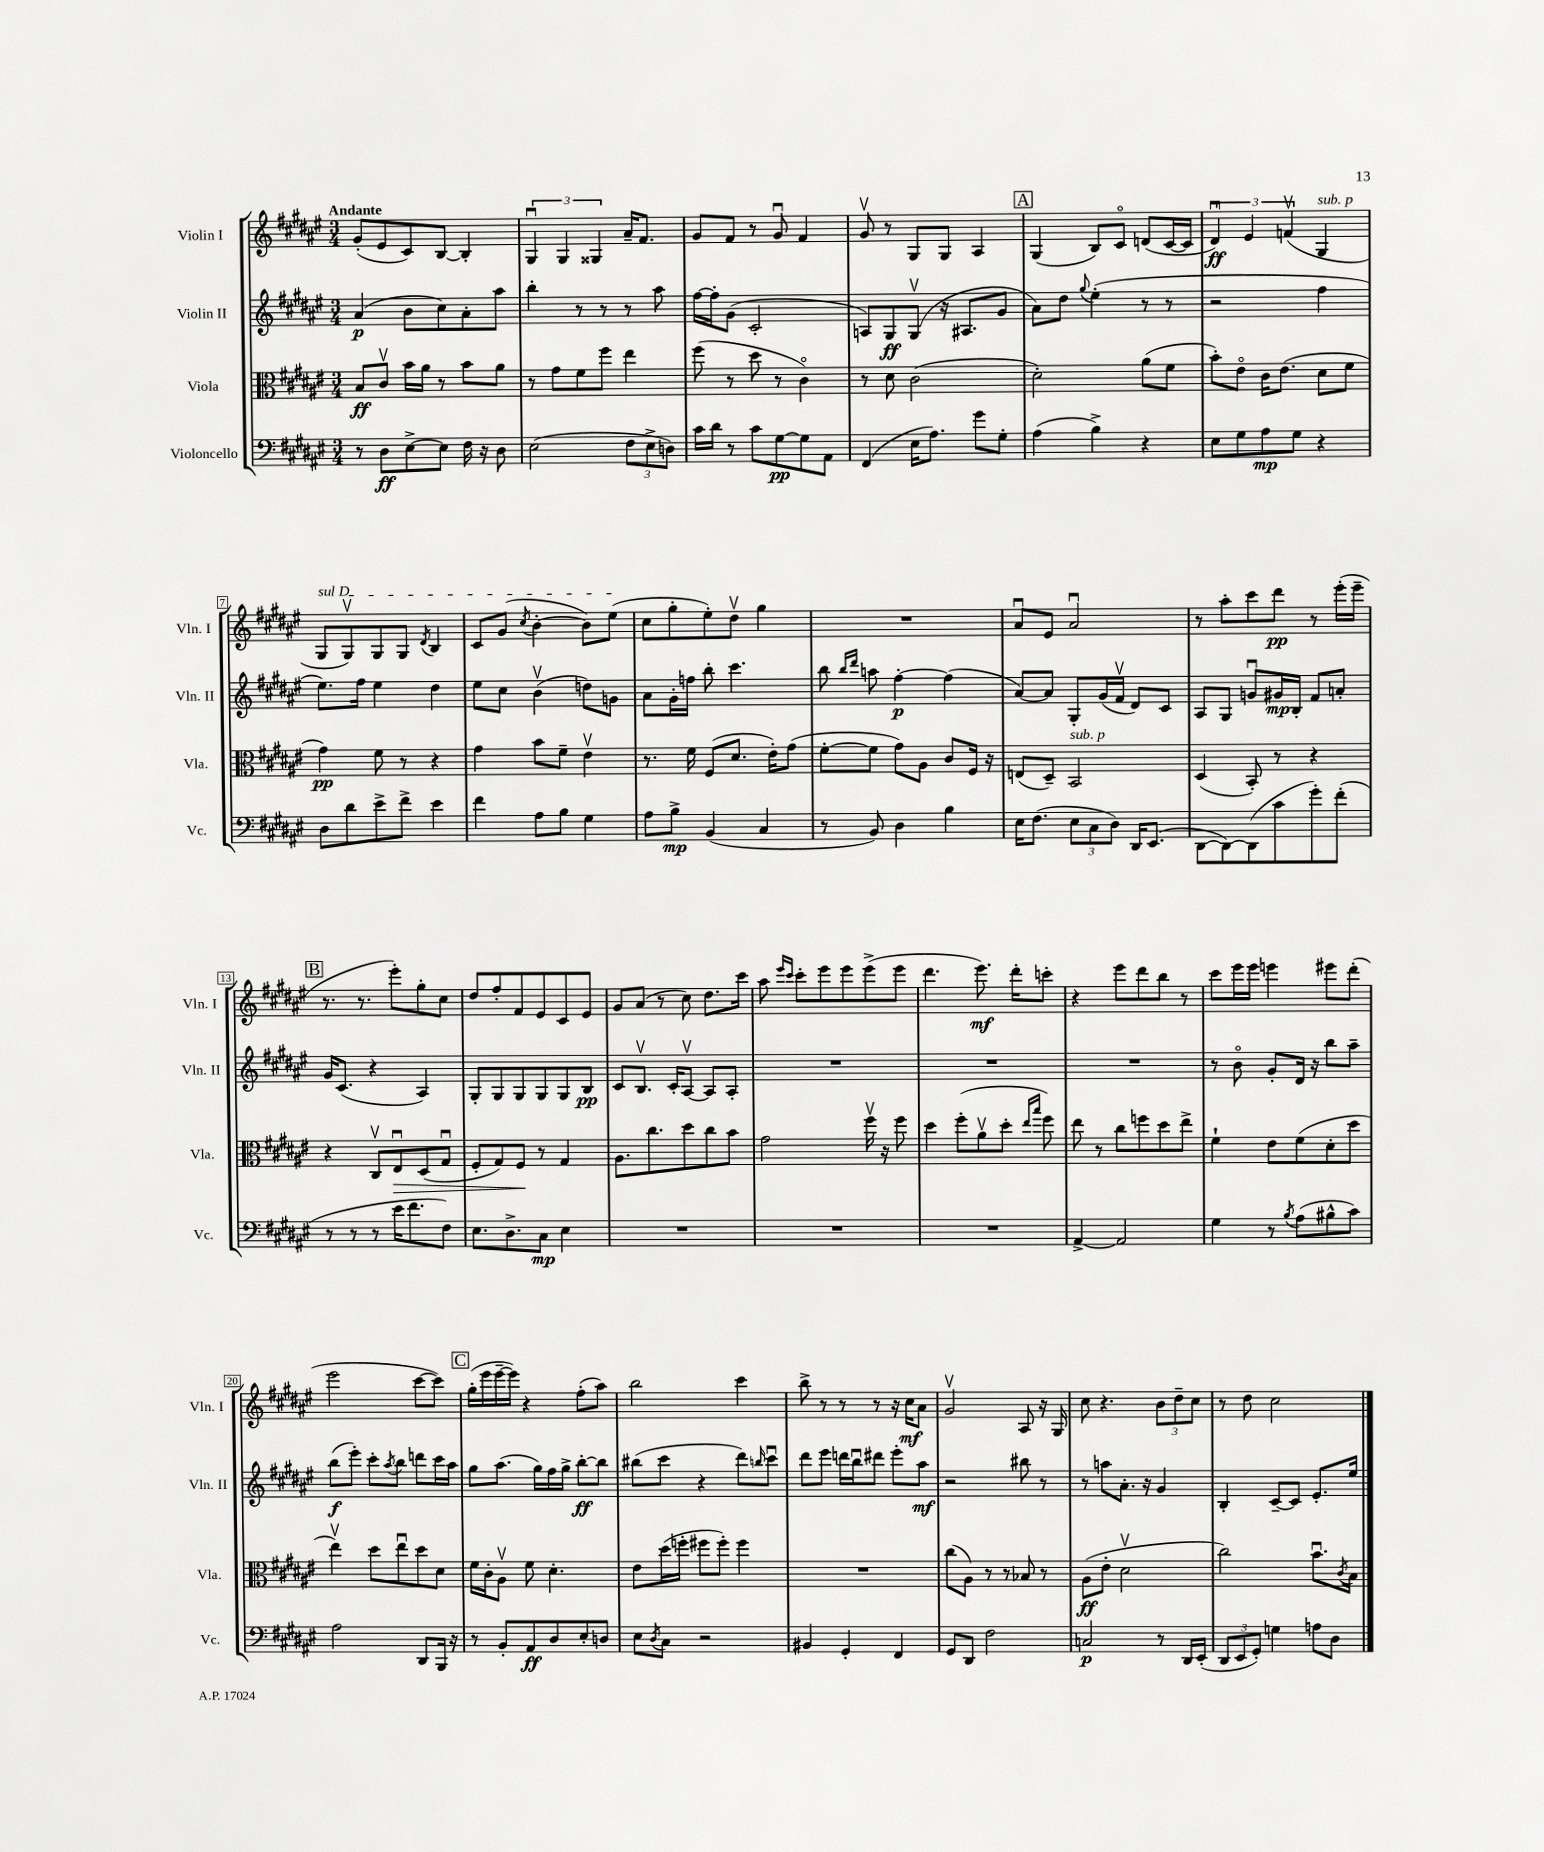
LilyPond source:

<<
\new StaffGroup <<
\new Staff = "s0" \with { instrumentName = "Violin I" shortInstrumentName = "Vln. I" } {
    \clef treble \key fis \major \numericTimeSignature \time 3/4 \tempo "Andante"
    gis'8-.( eis'8 cis'8) b8~ b4-. |
    \tuplet 3/2 { gis4\downbow gis4 gisis4 } ais'16-- fis'8. |
    gis'8 fis'8 r8 gis'8\downbow fis'4 |
    gis'8\upbow r8 gis8 gis8 ais4 |
    \mark \markup { \box "A" } gis4( b8) cis'8\flageolet d'8( cis'16~ cis'16 |
    \tuplet 3/2 { dis'4\downbow\ff) eis'4 f'4\upbow( } gis4^\markup { \italic "sub. p" } |
    \once \override TextSpanner.bound-details.left.text = \markup { \italic "sul D" } gis8\startTextSpan gis8\upbow) gis8 gis8 \acciaccatura { dis'8 } b4 |
    cis'8 gis'8( \acciaccatura { cis''8 } b'4~-. b'8) eis''8\stopTextSpan( |
    cis''8 gis''8-. eis''8-.) dis''8\upbow gis''4 |
    R2. |
    ais'8\downbow eis'8 ais'2\downbow |
    r8 ais''8-. cis'''8 dis'''8\pp r8 eis'''16-.( eis'''16-- |
    \mark \markup { \box "B" } r8. r8. eis'''8-.) gis''8-. cis''8 |
    dis''8 fis''8-. fis'8 eis'8 cis'8 eis'8 |
    gis'8 ais'8( r8 cis''8) dis''8. cis'''16 |
    ais''8 \grace { eis'''16 cis'''16 } cis'''8-. eis'''8 eis'''8 eis'''8->( eis'''8 |
    dis'''4. eis'''8.\mf) dis'''16-. c'''8-. |
    r4 eis'''8 dis'''8 b''8 r8 |
    cis'''8 eis'''16 eis'''16 e'''4 eis'''8 dis'''8-.( |
    eis'''2 cis'''8~ cis'''8) |
    \mark \markup { \box "C" } gis''16-.( eis'''16 eis'''16~-- eis'''16) r4 fis''8-.( ais''8) |
    b''2 cis'''4 |
    b''8-> r8 r8 r8 r16 cis''16\mf ais'8 |
    gis'2\upbow ais8 r16 gis16 |
    cis''8 r4. \tuplet 3/2 { b'8 dis''8-- cis''8 } |
    r8 dis''8 cis''2 \bar "|." |
}
\new Staff = "s1" \with { instrumentName = "Violin II" shortInstrumentName = "Vln. II" } {
    \clef treble \key fis \major \numericTimeSignature \time 3/4
    ais'4\p( b'8 cis''8) ais'8-. ais''8 |
    b''4-. r8 r8 r8 ais''8 |
    fis''16~ fis''16-. gis'8( cis'2-. |
    a8) gis8\ff gis8\upbow( r16 ais8. gis'8 |
    \mark \markup { \box "A" } ais'8) dis''8 \appoggiatura { gis''8 } eis''4-.( r8 r8 |
    r2 fis''4 |
    eis''8.) fis''16 eis''4 dis''4 |
    eis''8 cis''8 b'4\upbow( d''8) g'8 |
    ais'8 gis'16-. f''16 b''8-. cis'''4. |
    b''8 \grace { b''16 dis'''16 } a''8 fis''4~-.\p fis''4( |
    ais'8~) ais'8 gis8-. gis'16( fis'16\upbow dis'8) cis'8 |
    ais8 gis8 g'8\downbow gis'16\mp b16-. fis'8 a'8-. |
    \mark \markup { \box "B" } gis'16 cis'8.( r4 ais4) |
    gis8-. gis8 gis8 gis8 gis8 b8\pp |
    cis'8 b8.\upbow cis'16-. ais8~\upbow ais8 ais8-. |
    R2. |
    R2. |
    R2. |
    r8 b'8\flageolet gis'8-. dis'16 r16 b''8 ais''8-- |
    b''8\f( eis'''8-.) cis'''8-. \acciaccatura { ais''8 } b''8 d'''8 cis'''16 ais''16 |
    \mark \markup { \box "C" } gis''8 ais''8.( gis''16) fis''16 gis''16-> b''8~-.\ff b''8 |
    bis''8( cis'''8 r4 dis'''8) \grace { b''16 } cis'''8\downbow |
    dis'''8 eis'''8 d'''16 b''16\downbow dis'''8 eis'''8-. ais''8\mf |
    r2 bis''8 r8 |
    r8 a''8 ais'8.-. r16 gis'4 |
    b4-. cis'8~-- cis'8 eis'8.-. eis''16 \bar "|." |
}
\new Staff = "s2" \with { instrumentName = "Viola" shortInstrumentName = "Vla." } {
    \clef alto \key fis \major \numericTimeSignature \time 3/4
    b8\ff cis'8\upbow b'16 ais'16 r8 b'8 ais'8 |
    r8 gis'8 fis'8 fis''8 eis''4 |
    fis''8( r8 dis''8 r8 cis'4\flageolet) |
    r8 dis'8 cis'2( |
    \mark \markup { \box "A" } dis'2-.) ais'8( fis'8 |
    b'8-.) eis'8\flageolet cis'16 eis'8.( dis'8 fis'8 |
    gis'4\pp) fis'8 r8 r4 |
    gis'4 b'8 fis'8-- eis'4\upbow |
    r8. fis'16 fis8( dis'8. eis'16-.) gis'8( |
    fis'8~-. fis'8 gis'8) ais8 cis'8 fis16 r16 |
    e8( dis8--) b,2^\markup { \italic "sub. p" } |
    dis4( b,8-.) r8 r4 |
    \mark \markup { \box "B" } r4 cis8\upbow eis8\downbow\> dis8( gis8\downbow |
    fis8-. gis8) fis8\! r8 gis4 |
    ais8. cis''8. dis''8 cis''8 b'8 |
    gis'2 fis''16\upbow r16 fis''8 |
    dis''4 fis''8-.( ais'8\upbow dis''8-. \grace { eis''16 b''16 } fis''8) |
    eis''8 r8 cis''8 f''8 dis''8 eis''8-> |
    fis'4-! eis'8 fis'8( dis'8-. dis''8 |
    eis''4\upbow) dis''8 eis''8\downbow dis''8 dis'8 |
    \mark \markup { \box "C" } fis'16 cis'16-. ais8\upbow fis'8 dis'4.-. |
    eis'8 dis''16( f''16-. fis''8 fis''8-.) fis''4 |
    R2. |
    cis''8( ais8) r8 r8 bes8 r8 |
    ais8\ff( eis'8-. dis'2\upbow |
    cis''2) b'8.\downbow \acciaccatura { cis'8 } b16 \bar "|." |
}
\new Staff = "s3" \with { instrumentName = "Violoncello" shortInstrumentName = "Vc." } {
    \clef bass \key fis \major \numericTimeSignature \time 3/4
    r8 dis8\ff eis8~-> eis8 fis16 r16 dis8 |
    eis2( \tuplet 3/2 { fis8 eis8-> d8) } |
    cis'16 dis'16 r8 cis'8 gis8~\pp gis8 ais,8 |
    fis,4( eis16 ais8.) gis'8 gis8-. |
    \mark \markup { \box "A" } ais4( b4->) r4 |
    eis8 gis8 ais8\mp gis8 r4 |
    dis8 dis'8 eis'8-> fis'8-> eis'4 |
    fis'4 ais8 b8 gis4 |
    ais8 b8->\mp b,4( cis4 |
    r8 b,8) dis4 b4 |
    eis16 fis8.( \tuplet 3/2 { eis8 cis8 dis8) } dis,16 eis,8.( |
    dis,8~ dis,8~) dis,8( cis'8 gis'8-.) fis'8-.( |
    \mark \markup { \box "B" } r8 r8 r8 eis'16 fis'8. fis8) |
    eis8. dis8.-> cis8\mp eis4 |
    R2. |
    R2. |
    R2. |
    ais,4~-> ais,2 |
    gis4 r8 \acciaccatura { b8 } ais8( bis8-^ cis'8) |
    ais2 dis,8 b,,16 r16 |
    \mark \markup { \box "C" } r8 b,8-. ais,8\ff dis8 eis8-. d8 |
    eis8 \acciaccatura { dis8 } cis8 r2 |
    bis,4 gis,4-. fis,4 |
    gis,8 dis,8 fis2 |
    c2\p r8 dis,16 eis,16-.( |
    \tuplet 3/2 { dis,8 eis,8 gis,8-.) } g4 a8 dis8 \bar "|." |
}
>>
>>
\layout { \context { \Score \override BarNumber.stencil = #(make-stencil-boxer 0.1 0.3 ly:text-interface::print) } }
